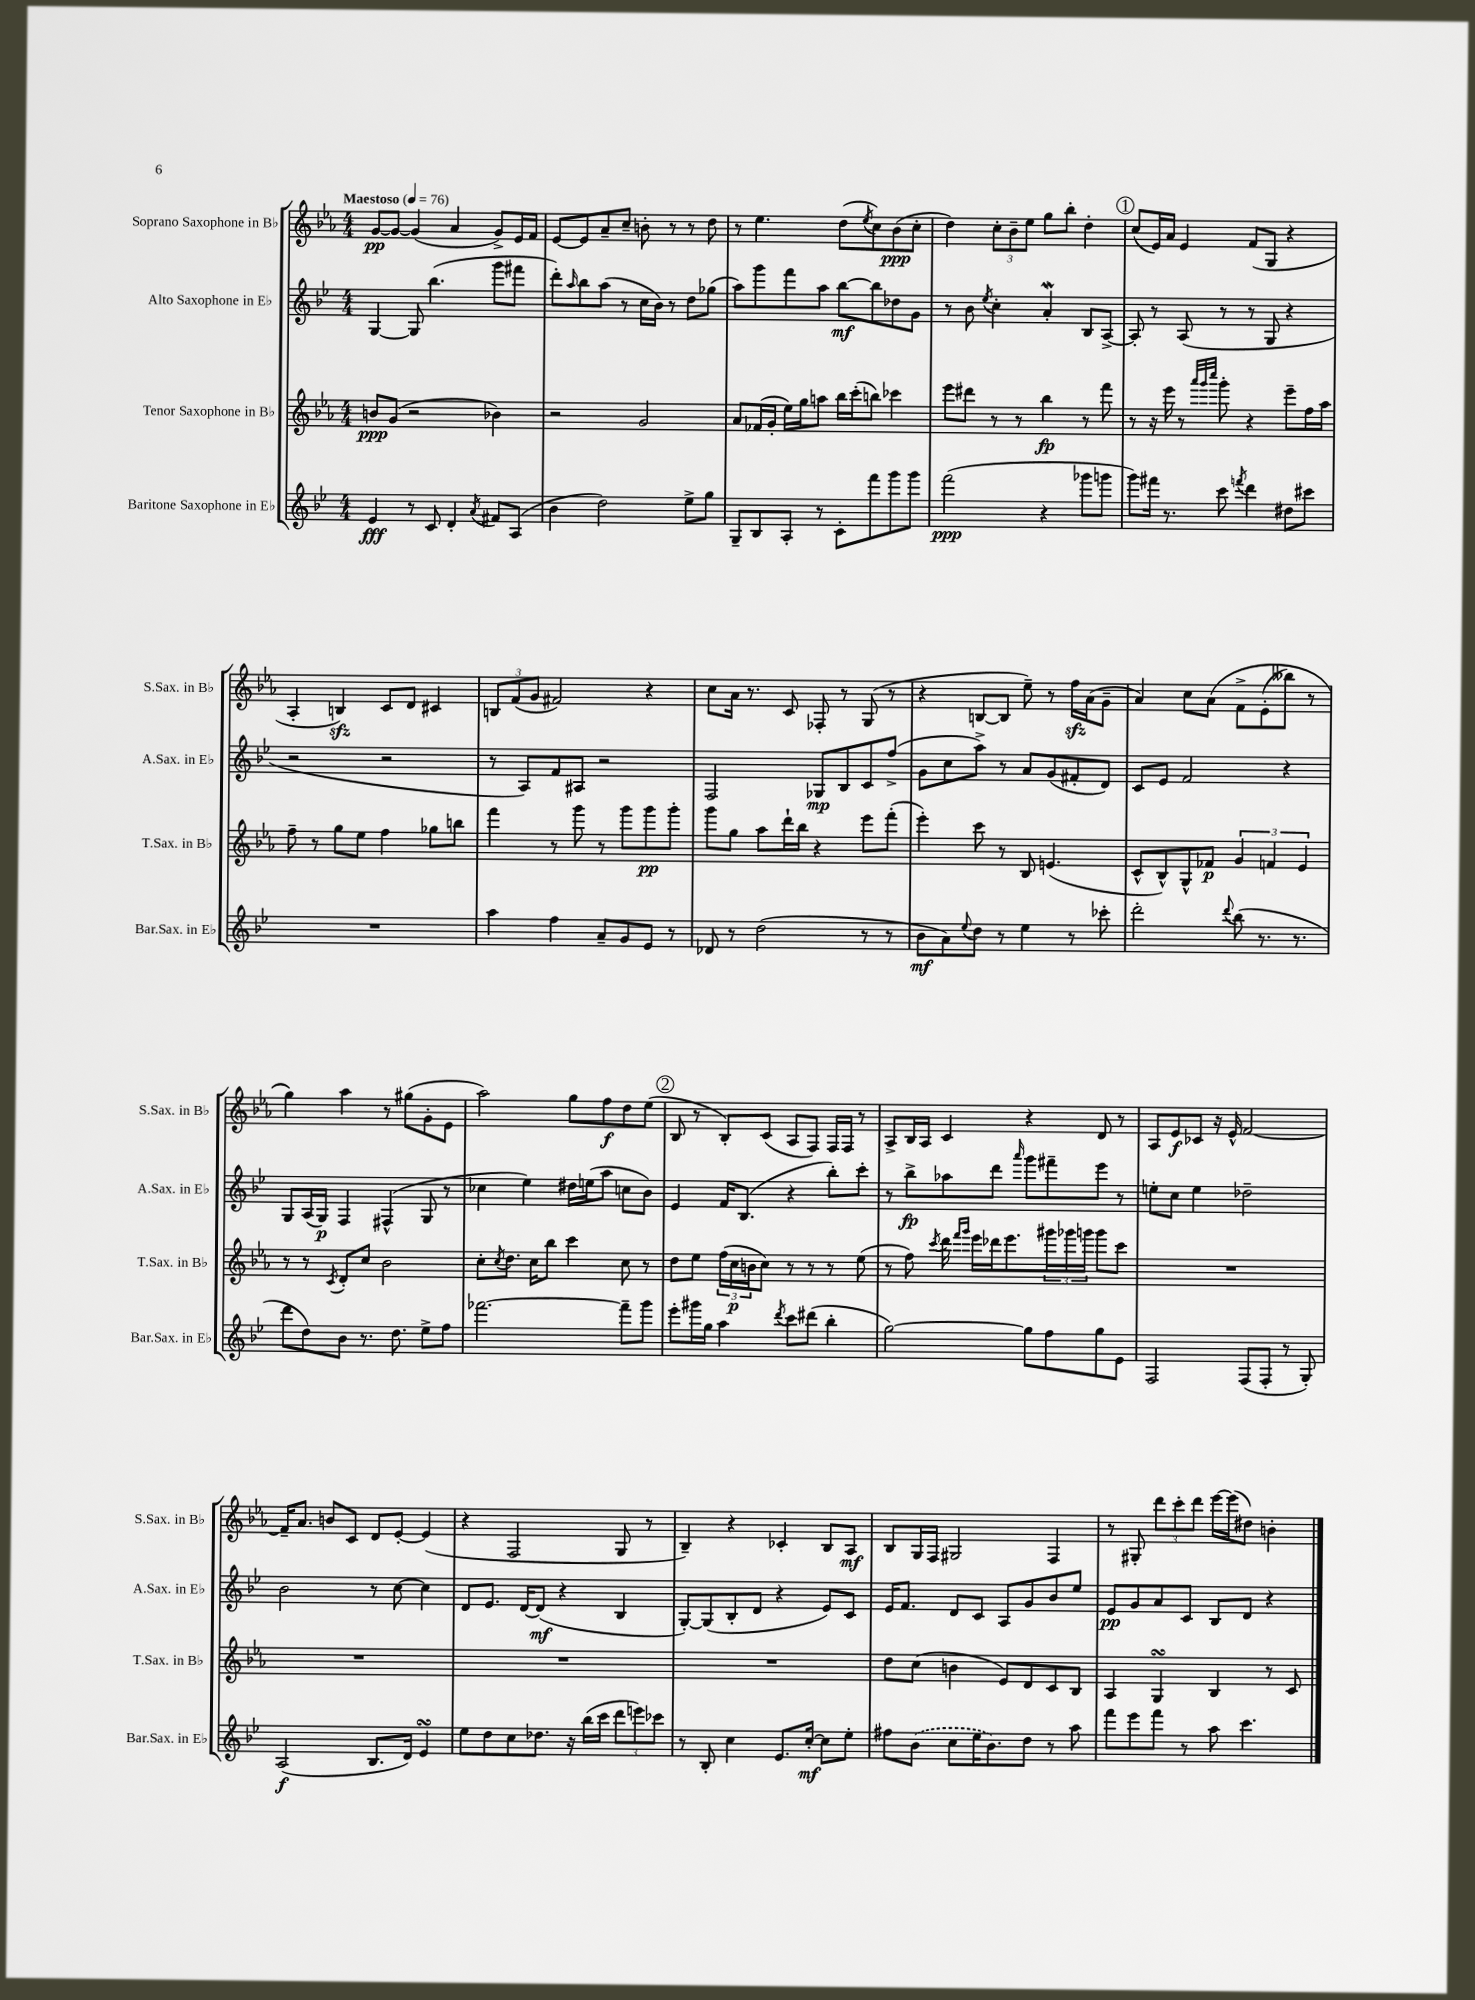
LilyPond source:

<<
\new StaffGroup <<
\new Staff = "s0" \with { instrumentName = "Soprano Saxophone in Bb" shortInstrumentName = "S.Sax. in Bb" } {
    \clef treble \key ees \major \numericTimeSignature \time 4/4 \tempo "Maestoso" 4 = 76
    g'8~\pp g'8~ g'4( aes'4 g'8->) ees'16 f'16 |
    ees'8~ ees'8 aes'8-- c''8-- b'8-. r8 r8 d''8 |
    r8 ees''4. d''8( \acciaccatura { ees''8 } c''8) bes'8\ppp( c''8-. |
    d''4) \tuplet 3/2 { c''8-. bes'8-- ees''8 } g''8 bes''8-. d''4-. |
    \mark \markup { \circle "1" } c''8( ees'16) aes'16 ees'4 f'8( g8 r4 |
    aes4-. b4\sfz) c'8 d'8 cis'4 |
    \tuplet 3/2 { b8 f'8( g'8 } fis'2) r4 |
    c''8 aes'16 r8. c'8 fes8-. r8 g8( r8 |
    r4 b8~ b8 ees''8--) r8 f''16\sfz aes'16( g'8-- |
    aes'4) c''8 aes'8\( f'8-> ees'8-.( beses''8) r8 |
    g''4\) aes''4 r8 gis''8( g'8-. ees'8 |
    aes''2) g''8 f''8\f d''8 ees''8( |
    \mark \markup { \circle "2" } bes8 r8 bes8-.) c'8( aes8 f8) f16 f16 r8 |
    aes8-> bes16 aes16 c'4 r4 d'8 r8 |
    aes8 ees'8\f ces'8 r16 ees'16-^ f'2~ |
    f'16-- aes'8. b'8 c'8 d'8 ees'8~-. ees'4( |
    r4 f2 g8 r8 |
    bes4--) r4 ces'4-. bes8 aes8\mf |
    bes8 g16 f16 gis2 f4 |
    r8 gis8-. \tuplet 3/2 { d'''8 c'''8-. d'''8 } ees'''16~ ees'''16( dis''8) b'4-. \bar "|." |
}
\new Staff = "s1" \with { instrumentName = "Alto Saxophone in Eb" shortInstrumentName = "A.Sax. in Eb" } {
    \clef treble \key bes \major \numericTimeSignature \time 4/4
    g4~ g8 bes''4.( g'''8 fis'''8 |
    d'''8-.) \grace { a''16 } bes''8 a''8( r8 c''16 bes'16) r8 d''8 ges''8( |
    a''8) g'''8 f'''8 a''8 bes''8~\mf bes''8 des''8 g'8 |
    r8 bes'8 \acciaccatura { ees''8 } c''4-. a'4-.\mordent bes8 a8~-> |
    \mark \markup { \circle "1" } a8-. r8 a8( r8 r8 g8 r4 |
    r2 r2 |
    r8 a8) f'8 ais8 r2 |
    f2 ges8\mp bes8 c'8 f''8->( |
    g'8 c''8 a''8->) r8 a'8 g'8( fis'8-. d'8) |
    c'8 ees'8 f'2 r4 |
    g8 a16( g16\p) f4 fis4-^( g8 r8 |
    ces''4 ees''4) dis''16 e''16( a''8 c''8 bes'8) |
    \mark \markup { \circle "2" } ees'4 f'16 bes8.( r4 bes''8-.) c'''8-. |
    r8 bes''8->\fp aes''8 d'''8 \grace { a'''16 } g'''8 fis'''8-- ees'''8 r8 |
    e''8-. c''8 e''4 des''2-- |
    bes'2 r8 c''8~ c''4 |
    d'8 ees'8. d'16~ d'8\mf( r4 bes4 |
    g8~-.) g8( bes8-. d'8 r4 ees'8) c'8 |
    ees'16 f'8. d'8 c'8 a8 g'8 bes'8 ees''8 |
    ees'8\pp g'8 a'8 c'8 bes8 d'8 r4 \bar "|." |
}
\new Staff = "s2" \with { instrumentName = "Tenor Saxophone in Bb" shortInstrumentName = "T.Sax. in Bb" } {
    \clef treble \key ees \major \numericTimeSignature \time 4/4
    b'8\ppp g'8( r2 bes'4) |
    r2 g'2 |
    aes'8 fes'16( g'16-. ees''16) g''16 a''8 bes''16 c'''16-.( b''8) ces'''4 |
    ees'''8 dis'''8 r8 r8 bes''4\fp r8 f'''8 |
    \mark \markup { \circle "1" } r8 r16 ees'''16 r8 \grace { aes'''32 g'''32 c''''32 } g'''8-. r4 ees'''8-- f''16 aes''16 |
    f''8-- r8 g''8 ees''8 f''4 ges''8 b''8 |
    f'''4 r8 g'''8 r8 g'''8 g'''8\pp g'''8-. |
    g'''8 g''8 aes''8 d'''16-! bes''16 r4 ees'''8 f'''8-.( |
    ees'''4-.) c'''8 r8 bes8 e'4.( |
    c'8-^ bes8-^) g8-^ fes'8\p \tuplet 3/2 { g'4 f'4 ees'4 } |
    r8 r8 \acciaccatura { c'8 } d'8-. c''8 bes'2 |
    c''8-. \acciaccatura { c''8 } d''8. c''16 bes''8 c'''4 c''8 r8 |
    \mark \markup { \circle "2" } d''8 ees''8 \tuplet 3/2 { f''16( c''16\p b'16 } c''8) r8 r8 r8 ees''8( |
    r8 f''8) \acciaccatura { c'''8 } d'''16 \grace { f'''16 g'''16 } ees'''16 des'''16 ees'''8. \tuplet 3/2 { gis'''16 ges'''16 g'''16 } g'''8 c'''8 |
    R1 |
    R1 |
    R1 |
    R1 |
    d''8 c''8( b'4 ees'8) d'8 c'8 bes8 |
    aes4 g4\turn bes4 r8 c'8 \bar "|." |
}
\new Staff = "s3" \with { instrumentName = "Baritone Saxophone in Eb" shortInstrumentName = "Bar.Sax. in Eb" } {
    \clef treble \key bes \major \numericTimeSignature \time 4/4
    ees'4\fff r8 c'8 d'4-. \acciaccatura { a'8 } fis'8 a8( |
    bes'4 d''2) ees''8-> g''8 |
    g8-- bes8 a8-. r8 c'8-. f'''8 g'''8 g'''8 |
    f'''2\ppp( r4 ges'''8 g'''8 |
    \mark \markup { \circle "1" } g'''8) fis'''16 r8. c'''8 \acciaccatura { f'''8 } d'''4 dis''8 cis'''8 |
    R1 |
    a''4 f''4 a'8-- g'8 ees'8 r8 |
    des'8 r8 d''2( r8 r8 |
    bes'8\mf a'8) \appoggiatura { ees''8 } d''8 r8 ees''4 r8 ces'''8-. |
    d'''2-. \appoggiatura { d'''8 } bes''8( r8. r8. |
    d'''8 d''8) bes'8 r8. d''8. ees''8-> f''8 |
    fes'''2.~ fes'''8-- g'''8 |
    \mark \markup { \circle "2" } ees'''8-. gis'''16 g''16 a''4 \acciaccatura { d'''8 } c'''8 dis'''8( bes''4-. |
    g''2~) g''8 f''8 g''8 ees'8 |
    f2 f8( f8-. r8 g8-.) |
    a2\f( bes8. d'16) ees'4\turn |
    ees''8 d''8 c''8 des''8. r16 bes''16( c'''16 \tuplet 3/2 { d'''8 e'''8) ces'''8 } |
    r8 bes8-. c''4 ees'8. c''16~-.\mf c''8 ees''8-. |
    fis''8 \once \slurDashed bes'8( c''8 ees''16 bes'8.) d''8 r8 a''8 |
    f'''8 ees'''8 f'''8 r8 a''8 c'''4. \bar "|." |
}
>>
>>
\layout { \context { \Score \remove "Bar_number_engraver" } }
